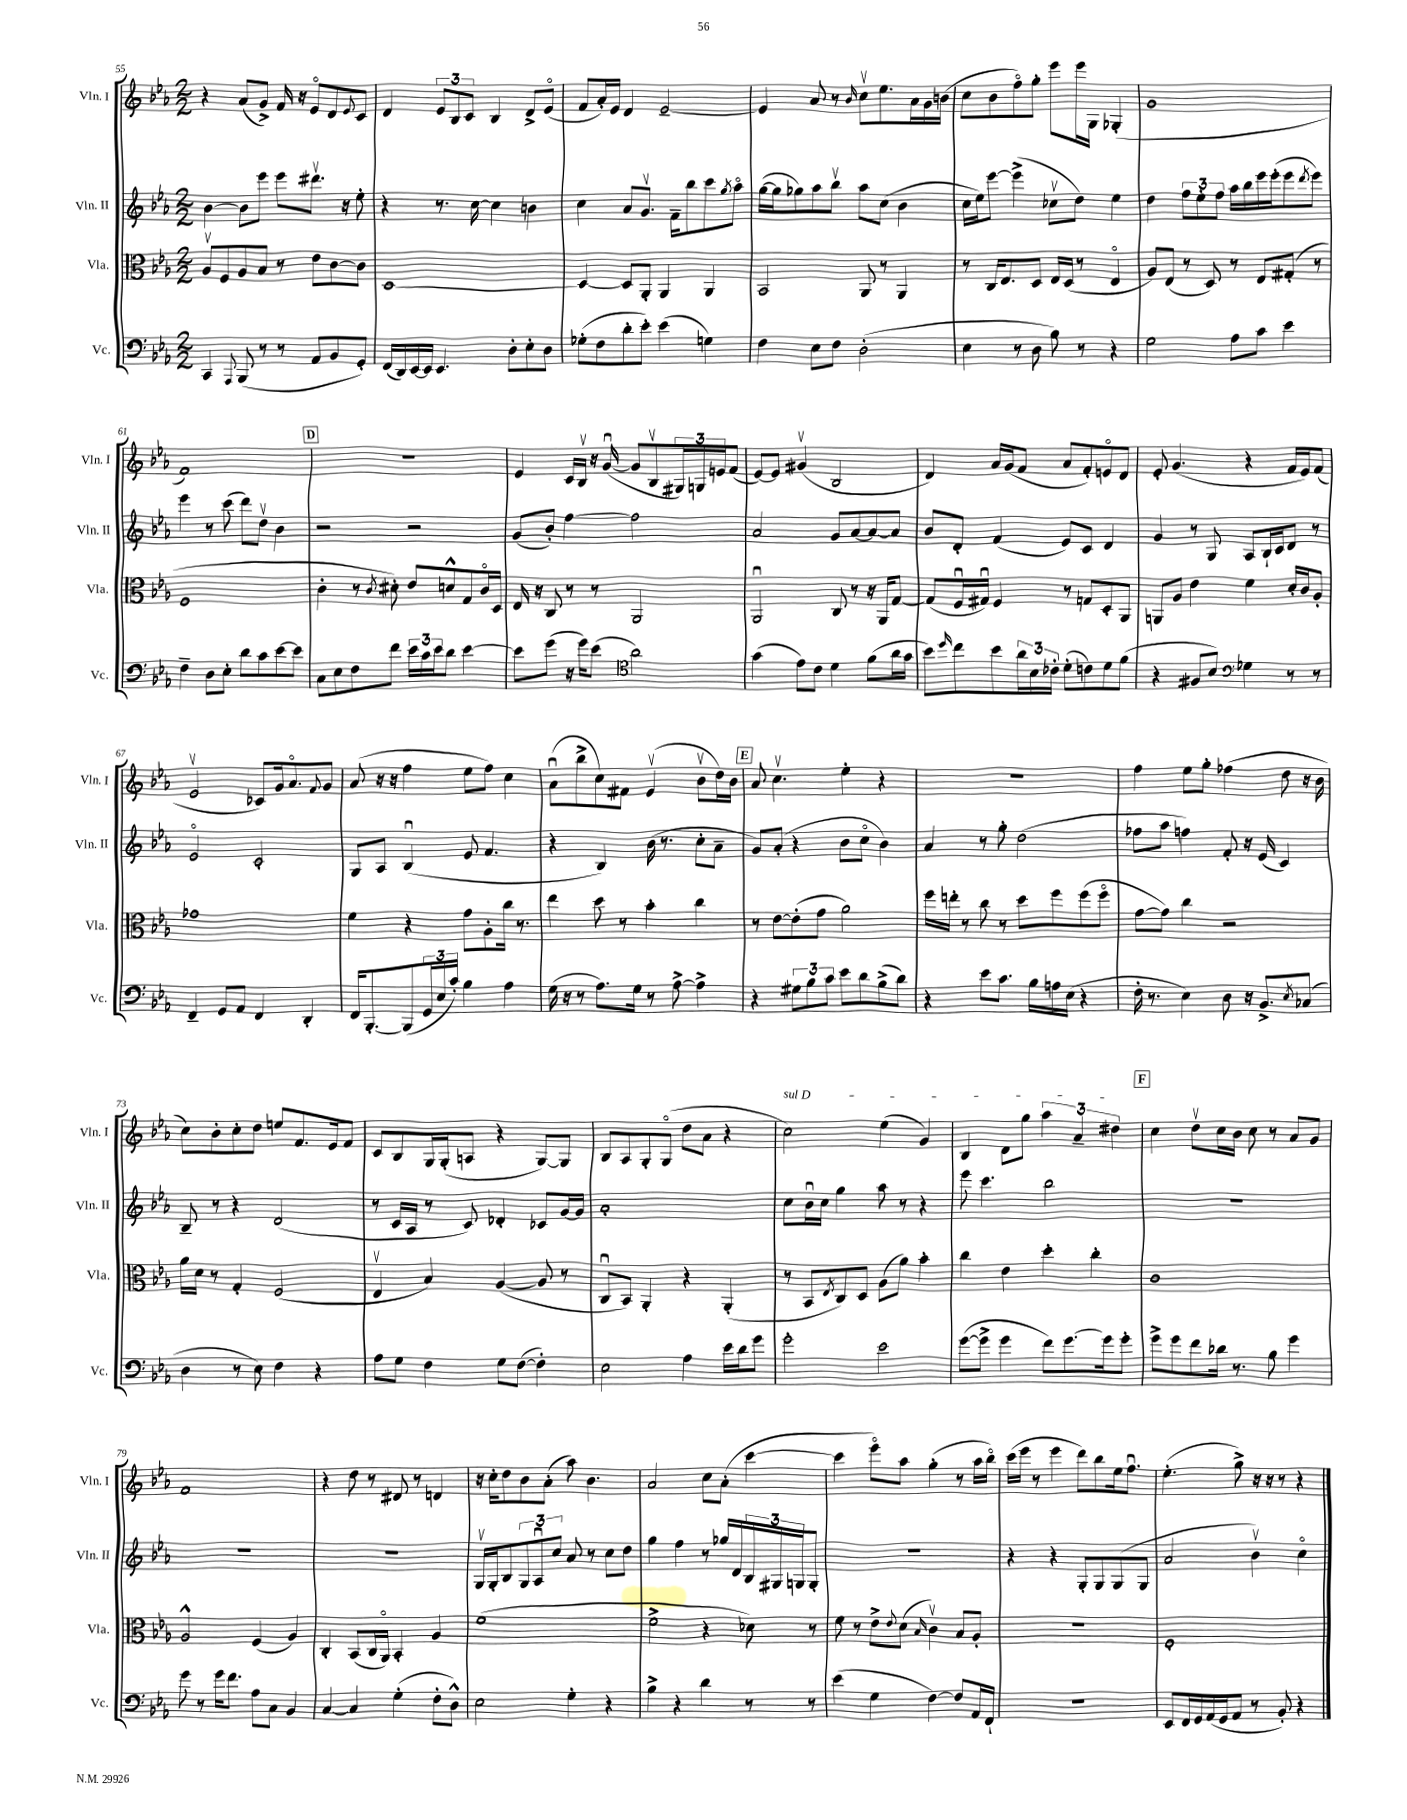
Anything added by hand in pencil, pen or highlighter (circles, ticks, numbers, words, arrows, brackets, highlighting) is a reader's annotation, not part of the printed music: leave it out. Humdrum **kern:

**kern	**kern	**kern	**kern
*staff4	*staff3	*staff2	*staff1
*clefF4	*clefC3	*clefG2	*clefG2
*k[b-e-a-]	*k[b-e-a-]	*k[b-e-a-]	*k[b-e-a-]
*M2/2	*M2/2	*M2/2	*M2/2
4CC/	8A-v/L	[4b-\	4r
.	8F/	.	.
8qqAAA-/	.	.	.
(8BBB-/	8A-/	8b-\]L	(8a-/L
8r	8B-/J	8eee-\J	8g^/J)
8r	8r	8eee-\L	16f/
.	.	.	16r
8AA-/L	8e-\L	8.ddd#v\J	8e-o/L
8BB-/	[8c\	.	8d/
.	.	16r	.
.	.	.	8qqe-/
8GG'/J)	8c\]J	8ee-'\	8c/J
=	=	=	=
(16FF/LL	[1D	4r	4d/
16DD/)	.	.	.
[16EE-/	.	.	.
16EE-/]JJ	.	.	.
4.EE-/	.	8.r	12e-/L
.	.	.	12B-/
.	.	.	12c/J
.	.	[16cc\	.
.	.	4cc\]	4B-/
8D'\L	.	.	.
8E-'\	.	4b\	8d^/L
8D\J	.	.	(8e-o/J
=	=	=	=
(8G-'\L	4D/_	4cc\	8f/L
8F\	.	.	16a-'/L)
.	.	.	16e-/JJ
8d'\	8D/]L	8a-/L	4d/
8e-'\J)	8AA-'/J	8.gv/J	.
(4e-\	4AA-/	.	[2e-~/
.	.	16f~\LK	.
.	.	8bb-\	.
4G\)	4AA-/	8ccc\	.
.	.	8qgg/	.
.	.	8aa-o\J	.
=	=	=	=
4F\	2BB-/	([16gg\LL	4e-/]
.	.	16gg\]J	.
.	.	8gg-\)	.
8E-\L	.	8aa-\	8a-/
8F\J	.	8bb-v\J	8r
.	.	.	16qqb-/
(2D'\	8AA-/	8aa-\L	8ccv\L
.	8r	(8cc\J	8.ee-\
.	4AA-/	4b-\	.
.	.	.	16a-\L
.	.	.	16g\
.	.	.	(16b\JJ
=	=	=	=
4E-\	8r	16cc\LL	8cc\L
.	.	16ee-\J)	.
.	16C/LK	[8eee-\J	8b-\
.	8.E-/	.	.
8r	.	(4eee-^\]	8ffo\)
8D\	8D/J	.	8gg'\J
8B-\)	16E-/LL	8cc-v\L	8eee-\L
.	(16D/JJ	.	.
8r	8r	8dd\J)	16eee-\L
.	.	.	16G\JJ
4r	4E-o/	4ee-\	(4G-'/
=	=	=	=
2G\	8A-/L)	4dd\	1g
.	(8E-/J	.	.
.	8r	12ff\L	.
.	.	12ee-'\	.
.	8D/)	.	.
.	.	12ff\J	.
8A-\L	8r	16aa-\LL	.
.	.	16bb-\	.
8c\J	8E-/L	16eee-\	.
.	.	(16eee-'\J	.
4e-\	(8G#'/J	8eee-\	.
.	.	8qddd/	.
.	8r	8eee-\J)	.
=	=	=	=
4F~\	1F	4eee-\	1f)
8D\L	.	8r	.
8E-'\J	.	(8ccc\	.
8d\L	.	8ddd\L)	.
8c\	.	8ddv\J	.
[8e-\	.	4b-\	.
8e-\]J	.	.	.
=	=	=	=
8C\L	4c'\	2r	1r
8E-\	.	.	.
8F\	8r	.	.
.	8qc/	.	.
8f\J	8d#'\)	.	.
24e-\LL	8e-/L	2r	.
24c\	.	.	.
24e-\J	.	.	.
8d\J	8d^^/	.	.
[4e-\	8G/	.	.
.	16co/L	.	.
.	16D/JJ	.	.
=	=	=	=
8e-\]L	16E-/	(8g/L	4e-/
.	16r	.	.
(8g\J	8C/	8b-'/J)	.
16r	8r	[4ff\	16c/LL
16g\LK)	.	.	16B-v/JJ
(8e-\J	8r	.	16r
.	.	.	([16gu/
*clefC4	*	*	*
2a-\)	2AA-/	2ff\]	8g/]L
.	.	.	8B-v/
.	.	.	24G#/L)
.	.	.	24G/
.	.	.	24e/J
.	.	.	(8f/J
=	=	=	=
(4g\	2AA-u/	2a-/	[8e-/L)
.	.	.	8e-/]J
8e-\L)	.	.	(4g#v/
8c\J	.	.	.
4d\	8C/	8g/L	2B-/
.	8r	[8a-/	.
(8f\L	16r	8a-/_	.
.	16AA-/LK	.	.
16a-\L	[8G/J	8a-/]J	.
16g\JJ	.	.	.
=	=	=	=
8b-\L)	(8G/]L	8b-/L	4d/)
16qqdd/	.	.	.
8cc\	16Fu/L	8d'/J	.
.	16G#u/JJ)	.	.
8b-\	4F/	(4f/	16a-/LL
.	.	.	(16g/J
24a-\L	.	.	8f/J
24B-\	.	.	.
24c-'\JJ	.	.	.
(8d'\L	8r	8e-/L)	8a-/L
8c\)	8G/L	8c/J	8f'/)
8d\	8D'/	4d/	8eo/
(8f\J	8AA-/J	.	8d/J
=	=	=	=
4r	8AA/L	4g/	8e-'/
.	8A-/J	.	(4.g/
8F#/L	4e-\	8r	.
8B-/J)	.	8G/	.
*clefF4	*	*	*
4G-\	4f\	8A-/L	4r
.	.	16B-`/L	.
.	.	16c/J	.
8r	16d'/LL	8d/J	16f/LL
.	16c/J	.	16e-/J)
8r	8A-'/J	8r	(8f/J
=	=	=	=
4FF~/	1g-	2e-o/	2e-v/
8GG/L	.	.	.
8AA-/J	.	.	.
4FF/	.	2c'/	8c-/L)
.	.	.	16g/k
.	.	.	8.a-o/
4DD'/	.	.	.
.	.	.	8qqf/
.	.	.	8g/J
=	=	=	=
16FF/LK	4f\	8G/L	(8a-/
[8.BBB-'/	.	.	.
.	.	8A-/J	16r
.	.	.	16r
(8BBB-/]	4r	(4B-u/	4ff\
24GG/L	.	.	.
24E-/	.	.	.
24c'/JJ)	.	.	.
4B-\	8g\L	8e-/	8ee-\L
.	8A-'\	4.f/	8ff\J)
4A-\	16cc\Jk	.	4cc\
.	8.r	.	.
=	=	=	=
(16G\	4ee-\	4r	(8a-u\L
16r	.	.	.
8r	.	.	8bb-^\
8.A-\L)	8dd\	4B-/)	8cc\)
.	8r	.	8f#\J
16G\Jk	.	.	.
8r	4b-'\	(16b-\	(4e-v/
.	.	8.r	.
[8A-^\	.	.	.
4A-^\]	4cc\	8cc'\L	8b-v\L
.	.	8a-~\J	16dd\L)
.	.	.	16b-\JJ
=	=	=	=
4r	8r	8g/L)	8a-/
.	[8e-\L	(8a-'/J	4.ccv\
12G#\L	(8e-'\]	4r	.
12B-\	.	.	.
.	8g\J	.	.
12c\J	.	.	.
8e-\L	2a-\)	8b-\L	4ee-'\
8d\	.	8cco\J	.
(8B-^\	.	4b-\)	4r
8d\J)	.	.	.
=	=	=	=
4r	16ff\LL	4a-/	1r
.	16ee'\JJ	.	.
.	8r	.	.
8e-\L	8cc\	8r	.
8.c\J	8r	8gg'\	.
.	8dd\L	(2dd\	.
16B-\LL	.	.	.
16A\	8ff\	.	.
(16E-\JJ	.	.	.
4r	(8ff\	.	.
.	8ffo\J	.	.
=	=	=	=
16F'\	[8g\L	8ff-\L	4ff\
8.r	.	.	.
.	8g\]J)	8aa-\J	.
4E-\)	4cc\	4ff\)	8ee-\L
.	.	.	8gg'\J
8D\	2r	8f'/	(4ff-\
16r	.	16r	.
8.BB-^/L	.	(16e-/	.
.	.	4c/)	8dd\
8qE-/	.	.	.
(8C-/J	.	.	16r
.	.	.	16b-\
=	=	=	=
4D\	16a-\LL	8B-~/	8cc\L)
.	16d\JJ	.	.
.	8r	8r	8b-'\
8r	4G'/	4r	8cc'\
8E-\)	.	.	8dd\J
4F\	(2F/	(2d/	8ee/L
.	.	.	8.f/
4r	.	.	.
.	.	.	16e-/k
.	.	.	8f/J
=	=	=	=
8A-\L	4E-v/	8r	8c/L
8G\J	.	16c/LL	8B-/
.	.	16A-/JJ	.
4F\	4B-/)	8r	16G/L
.	.	.	(16G'/J
.	.	8c/)	8A/J
8G\L	([4A-/	4d-'/	4r
([8F\J	.	.	.
4F'\])	8A-/]	8c-/L	[8G/L)
.	8r	[16g/L	8G/]J
.	.	16g/]JJ	.
=	=	=	=
2E-\	8Cu/L	1a-'	8B-/L
.	8BB-/J)	.	8A-/
.	4AA-'/	.	8G'/
.	.	.	(8Go/J
4A-\	4r	.	8dd\L
.	.	.	8a-\J
16e-\LL	(4AA-'/	.	4r
16d\J	.	.	.
8g\J	.	.	.
=	=	=	=
2g'\	8r	8cc\L	2cc\)
.	8BB-/L	16b-u\L	.
.	.	16cc\JJ	.
.	8qE-/	.	.
.	8C/)	4gg\	.
.	8D/J	.	.
2e-\	(8A-\L	8aa-\	(4ee-\
.	8a-\J)	8r	.
.	4b-'\	4r	4g/)
=	=	=	=
([8g\L	4cc\	8eee-\	4B-/
8g^\]J	.	4.ccc\	.
4g\	4e-\	.	8d\L
.	.	.	8gg\J
8f\L)	4dd'\	2bb-\	6aa-\
[8.g\	.	.	.
.	.	.	6a-~/
.	4cc'\	.	.
16g\]k	.	.	.
.	.	.	6dd#\
8g'\J	.	.	.
=	=	=	=
8g^\L	1c	1r	4cc\
8g\	.	.	.
8f\	.	.	8ddv\L
16d-\Jk	.	.	16cc\L
8.r	.	.	16b-\JJ
.	.	.	8cc\
8B-\	.	.	8r
4g\	.	.	8a-/L
.	.	.	8g/J
=	=	=	=
8g\	2A-^^/	1r	1f
8r	.	.	.
16g\LK	.	.	.
8.f\J	.	.	.
8A-\L	(4F/	.	.
8C\J	.	.	.
4BB-/	4A-/)	.	.
=	=	=	=
[4C/	4C'/	1r	4r
4C/]	(8BB-/L	.	8dd\
.	16C/L	.	8r
.	16AA-o/JJ)	.	.
(4G'\	4BB-'/	.	8d#/
.	.	.	8r
8F'\L	4A-/	.	4d/
8D^^\J)	.	.	.
=	=	=	=
2E-\	(1f	16Gv/LL	16r
.	.	16G'/J	16cc'\LK
.	.	8B-/	8dd\
.	.	12G/	8b-\
.	.	12A-u/	.
.	.	.	(8a-'\J
.	.	12cc/J	.
4G'\	.	8a-/	8aa-\)
.	.	8r	4.b-\
4r	.	8cc\L	.
.	.	8dd\J	.
=	=	=	=
4B-^\	2f^\	4gg\	2a-/
4r	.	4ff\	.
4d\	4r	8r	8cc\L
.	.	16gg-/LL	(8a-'\J
.	.	16d/	.
8r	8d-\)	24B-/	[4ccc\
.	.	24G#/	.
.	.	24G/J	.
8r	8r	8G'/J	.
=	=	=	=
(4e-\	8f\	1r	4ccc\]
.	8r	.	.
4G\	8e-^\L	.	8eee-o\L)
.	8qqe-/	.	.
.	(8d\J	.	8aa-\J
.	16qqB-/	.	.
[4F\)	4cv\)	.	(4gg'\
8F/]L	8B-/L	.	8r
16AA-/L	8A-'/J	.	16aa-\LL
16FF`/JJ	.	.	16bb-o\JJ)
=	=	=	=
1r	1r	4r	(16ccc\LL
.	.	.	16eee-\JJ
.	.	.	8r
.	.	4r	4eee-\
.	.	8G'/L	8ddd\L)
.	.	8G/	8bb-\
.	.	(8G/	16ee-\k
.	.	.	8.ffu\J
.	.	8G/J	.
=	=	=	=
8EE-/L	1F'	2a-/	(4.ee-'\
16FF/L	.	.	.
16GG/	.	.	.
(16AA-/	.	.	.
16GG/J	.	.	.
8AA-/J	.	.	8gg^\)
8r	.	4b-v\)	16r
.	.	.	16r
8BB-'/)	.	.	8r
4r	.	4cco\	4r
==	==	==	==
*-	*-	*-	*-
